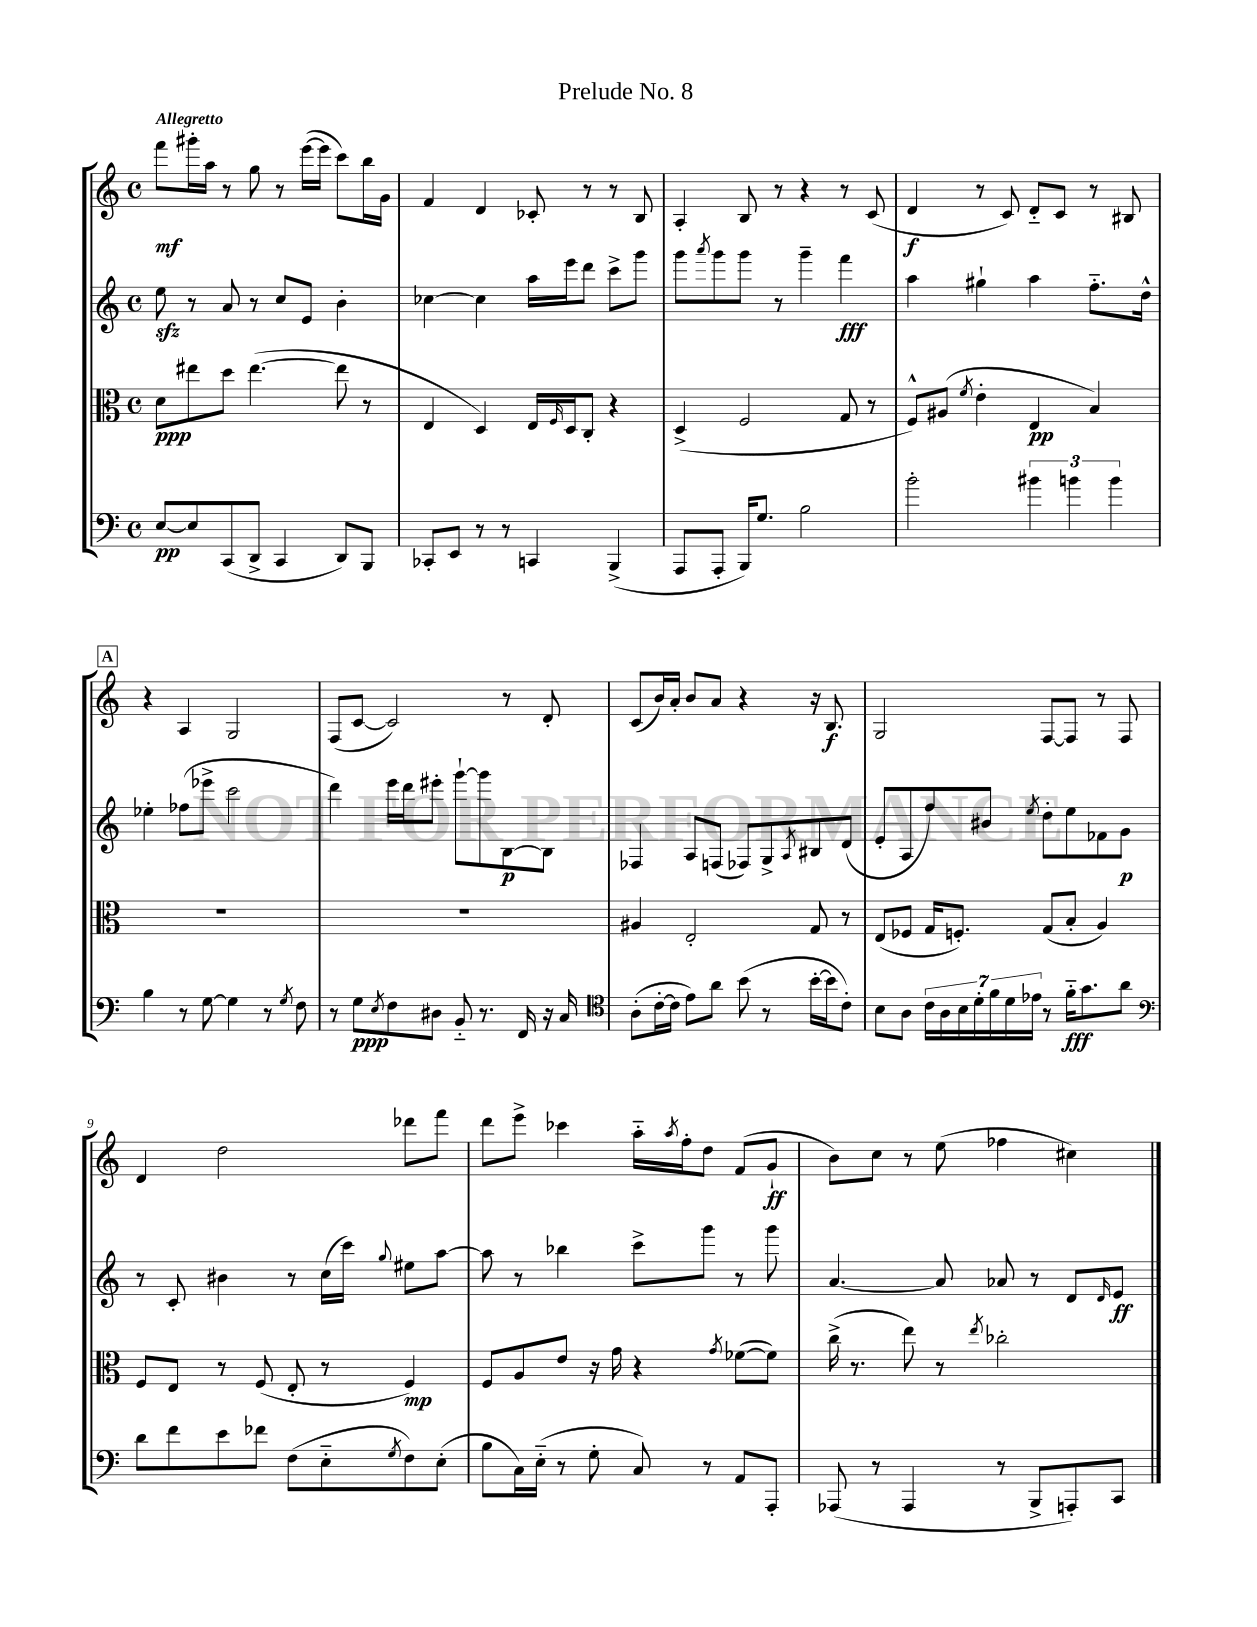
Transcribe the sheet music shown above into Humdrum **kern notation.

**kern	**kern	**kern	**kern
*staff4	*staff3	*staff2	*staff1
*clefF4	*clefC3	*clefG2	*clefG2
*k[]	*k[]	*k[]	*k[]
*M4/4	*M4/4	*M4/4	*M4/4
*met(c)	*met(c)	*met(c)	*met(c)
[8E	8d	8ee	8fff
8E]	8ee#	8r	16ggg#'
.	.	.	16aa
(8CC	8dd	8a	8r
8DD^	([4.ee#	8r	8gg
4CC	.	8cc	8r
.	.	8e	([16eee
.	.	.	16eee]
8DD)	8ee#]	4b'	8ccc)
8BBB	8r	.	16bb
.	.	.	16g
=	=	=	=
8CC-'	4E	[4cc-	4f
8EE	.	.	.
8r	4D)	4cc-]	4d
8r	.	.	.
4CC	16E	16aa	8c-'
.	16qqF	.	.
.	16D	16eee	.
.	8C'	8ddd	8r
(4BBB^	4r	8ccc^	8r
.	.	8ggg	8B
=	=	=	=
8AAA	(4D^	8ggg	4A'
.	.	8qaaa	.
8AAA'	.	8ggg	.
16BBB)	2F	8ggg	8B
8.G	.	.	.
.	.	8r	8r
2B	.	4ggg~	4r
.	8G	4fff	8r
.	8r	.	(8c
=	=	=	=
2b'	8F^^)	4aa	4d
.	(8A#	.	.
.	8qf	.	.
.	4e'	4gg#`	8r
.	.	.	8c)
6b#	4E	4aa	8d'~
.	.	.	8c
6b	.	.	.
.	4B)	8.ff'~	8r
6b	.	.	.
.	.	.	8B#
.	.	16dd^^	.
=	=	=	=
4B	1r	4ee-'	4r
8r	.	(8ff-	4A
[8G	.	8eee-^	.
4G]	.	2ccc	2G
8r	.	.	.
8qG	.	.	.
8F	.	.	.
=	=	=	=
8r	1r	4ddd)	(8F
8G	.	.	[8c
8qE	.	.	.
8F	.	16eee	2c])
.	.	16ddd	.
8D#	.	8eee#'	.
8BB'~	.	[8ggg`	.
8.r	.	8ggg]	.
.	.	[8B	8r
16FF	.	.	.
16r	.	8B]	8d'
16C	.	.	.
=	=	=	=
*clefC4	*	*	*
(8A'	4A#	4F-	(8c
[16c'	.	.	16b)
16c]	.	.	16a'
8e)	2E'	8A	8b
8a	.	(8F	8a
(8b	.	8F-)	4r
8r	.	8G^	.
.	.	8qA	.
[16b'	8G	8B#	16r
16b]	.	.	8.B
8c')	8r	(8d	.
=	=	=	=
8B	(8E	8e'	2G
8A	8F-	8A	.
28c	16G	8ff)	.
28A	.	.	.
.	8.F')	.	.
28B	.	.	.
28d'	.	.	.
.	.	8b#	.
28f	.	.	.
28d	.	.	.
28e-	.	.	.
.	.	8qee	.
8r	(8G	8dd'	[8F
16f'~	8B'	8ee	8F]
8.g	.	.	.
.	4A)	8f-	8r
8a	.	8g	8F
=	=	=	=
*clefF4	*	*	*
8d	8F	8r	4d
8f	8E	8c'	.
8e	8r	4b#	2dd
8f-	(8F	.	.
(8F	8E'	8r	.
8E'~	8r	(16cc	.
.	.	16ccc)	.
8qG	.	8qqgg	.
8F)	4F)	8ee#	8ddd-
(8E'	.	[8aa	8fff
=	=	=	=
8B	8F	8aa]	8ddd
16C)	8A	8r	8eee^
(16E'~	.	.	.
8r	8e	4bb-	4ccc-
8G'	16r	.	.
.	16g	.	.
8C)	4r	8ccc^	16aa'~
.	.	.	8qaa
.	.	.	16ff'
8r	.	8ggg	8dd
.	8qg	.	.
8AA	([8f-	8r	(8f
8AAA'	8f-])	8ggg	8g`
=	=	=	=
(8AAA-	(16cc^	[4.a	8b)
.	8.r	.	.
8r	.	.	8cc
4AAA-	8ee)	.	8r
.	8r	8a]	(8ee
.	8qee	.	.
8r	2cc-'	8a-	4ff-
8BBB^	.	8r	.
8AAA')	.	8d	4cc#)
.	.	16qqd	.
8CC	.	8e	.
==	==	==	==
*-	*-	*-	*-
